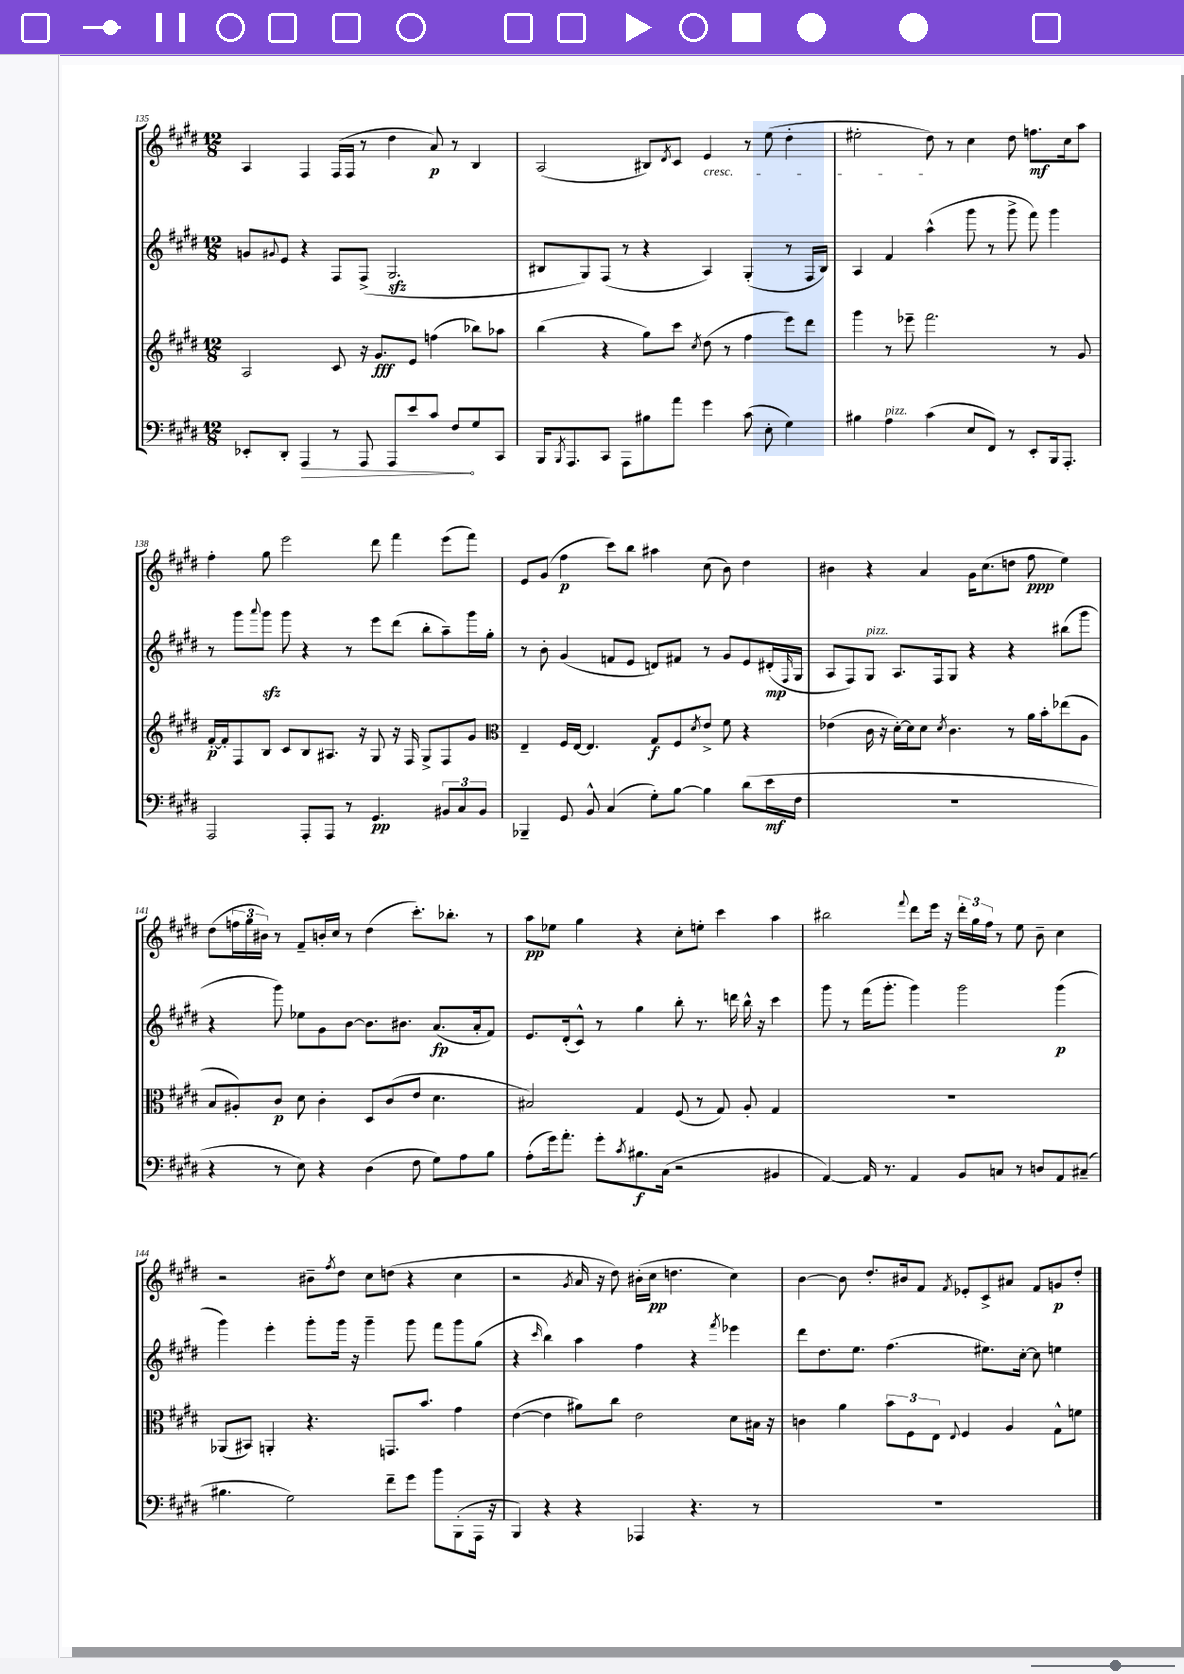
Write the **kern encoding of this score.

**kern	**kern	**kern	**kern
*staff4	*staff3	*staff2	*staff1
*clefF4	*clefG2	*clefG2	*clefG2
*k[f#c#g#d#]	*k[f#c#g#d#]	*k[f#c#g#d#]	*k[f#c#g#d#]
*M12/8	*M12/8	*M12/8	*M12/8
8EE-'/L	2A/	8g/L	4A/
.	.	8qqg#/	.
8DD#'/J	.	8e/J	.
4AAA/	.	4r	4F#/
8r	8c#/	8F#/L	(16F#/LL
.	.	.	16F#/JJ
8AAA/	16r	(8F#^/J	8r
.	8.g#/L	.	.
8AAA/L	.	2.G#/	4dd#\
8e/	8e/J	.	.
8c#/J	(4ff\	.	8a/)
8F#/L	.	.	8r
8G#/	8bb-\L)	.	4B/
8CC#/J	8aa-\J	.	.
=	=	=	=
16BBB/LK	(4bb\	8B#/L	(2A/
8qBBB/	.	.	.
8.AAA/	.	.	.
.	.	8G#/)	.
8CC#/J	4r	(8F#/J	.
8AAA\L	.	8r	.
8B#\	8gg#\L)	4r	8B#/L)
.	.	.	8qd#/
8a\J	8ccc#\J	.	8c#/J
.	8qcc#/	.	.
4g#\	(8dd#\	4A/)	4e/
.	8r	.	.
(8c#\	4ff#\	(4G#'/	8r
8E'\	.	.	(8ee\
4G#\)	8eee\L)	8r	4dd#'\
.	8ddd#\J	16F#/LL	.
.	.	16B#/JJ)	.
=	=	=	=
4B#\	4ggg#\	4A/	2ee#'\
4A\	8r	4f#/	.
.	8eee-~\	.	.
(4c#\	2.fff#\	(4aa^^\	8dd#\)
.	.	.	8r
8E/L	.	8ggg#\	4cc#\
8FF#/J)	.	8r	.
8r	.	8ggg#^\	8dd#\
8EE'/L	.	8fff#\)	8.ff\L
16BBB/k	8r	4ggg#\	.
8.AAA'/J	.	.	16cc#\k
.	8g#/	.	8aa\J
=	=	=	=
2AAA/	[16f#'/LL	8r	4ff#'\
.	16f#'/]J	.	.
.	8F#/	8ggg#\L	.
.	.	8qqaaa/	.
.	8B/J	8ggg#\J	8gg#\
.	8c#/L	8ggg#\	2eee\
8AAA'/L	8B/	4r	.
8AAA/J	8.A#/J	.	.
8r	.	8r	.
.	16r	.	.
4.GG#/	8G#/	8eee\L	8ddd#\
.	16r	(8ddd#\J	4fff#\
.	16F#/	.	.
.	8G#^/L	8bb'\L	.
12BB#/L	8F#/	8aa~\)	(8eee\L
12C#/	.	.	.
.	8g#/J	16ggg#\L	8fff#\J)
12BB#/J	.	.	.
.	.	16gg#'\JJ	.
=	=	=	=
*	*clefC3	*	*
4BBB-~/	4E~/	8r	8e/L
.	.	8b'\	(8g#/J
8GG#/	16F#/LL	(4g#/	4ff#\
.	[16E/JJ	.	.
8BB^^/	4.E/]	.	.
(4C#/	.	8f/L	8ccc#\L)
.	.	8e/J	8bb\J
8G#'\L)	8G#/L	8d/L)	4aa#\
[8B\J	8F#/	8f#/J	.
.	8qd#/	.	.
4B\]	8e^/J	8r	(8cc#\
.	8f#\	8g#/L	8b\)
(8d#\L	4r	8e/	4dd#\
16e\L	.	(16d#'/L	.
.	.	16qqF#/	.
16F#\JJ	.	16G#/JJ	.
=	=	=	=
1.r	(4e-\	8A/L	4b#\
.	.	8F#/)	.
.	16c#\	8G#/J	4r
.	16r	.	.
.	[16d#'\LL)	8.A/L	.
.	16d#\]J	.	.
.	8d#\J	.	4a/
.	.	16F#/k	.
.	8qd#/	.	.
.	4.c#\	8G#/J	.
.	.	4r	16g#\LK
.	.	.	(8.cc#\
.	8r	4r	8dd\J
.	16a\LL	.	8ff#\
.	16b'\J	.	.
.	(8ee-\	(8bb#\L	4ee\)
.	8A\J	8ggg#\J	.
=	=	=	=
4r	8B/L	4r	(8dd#\L
.	8A#'/)	.	24ff\L
.	.	.	24gg#\
.	.	.	24b#\JJ)
8r	8c#/J	8ggg#\)	8r
8E\)	8d#\	8ee-\L	8f#~/L
4r	4c#'\	8g#\	16b'/L
.	.	.	16cc#/JJ
.	.	[8b\J	8r
(4D#\	8D#/L	8.b\]L	(4dd#\
.	(8c#/	.	.
.	.	8.b#\J	.
8F#\	8e/J	.	8.ccc#'\L)
8G#\L)	4.d#\	(8.a/L	.
.	.	.	8.bb-'\J
8A\	.	.	.
.	.	16a'/k	.
8B\J	.	8f#/J)	8r
=	=	=	=
(8A'\L	2B#/)	8.e/L	8aa\L
16g#\k)	.	.	8ee-\J
8.a'\J	.	(16d#'/k	.
.	.	8c#^^/J)	4gg#\
8g#'\L	.	8r	.
8qc#/	.	.	.
8.B#\	4G#/	4gg#\	4r
(16C#\Jk	.	.	.
2r	(8F#/	8bb'\	8cc#'\L
.	8r	8.r	8ee'\J
.	8G#/)	.	4ccc#\
.	.	16ddd\	.
.	8A'/	16bb^^\	.
.	.	16r	.
4BB#/	4G#/	4ccc#\	4aa\
=	=	=	=
[4AA/)	1.r	8ggg#\	2bb#\
.	.	8r	.
16AA/]	.	(16fff#\LK	.
8.r	.	8.ggg#'\J	.
.	.	.	8qqfff#/
4AA/	.	4ggg#\)	8ddd#\L
.	.	.	16eee\Jk
.	.	.	16r
8BB/L	.	2ggg#\	24ddd#'\LL
.	.	.	24gg#\
.	.	.	24ff#\JJ
8C/J	.	.	8r
8r	.	.	8ee\
8D/L	.	.	8b~\
8AA/	.	(4ggg#\	4cc#\
(8C#~/J	.	.	.
=	=	=	=
4.B#\	(8AA-/L	4ggg#\)	2r
.	8BB#/J)	.	.
.	4AA'/	4eee'\	.
2G#\)	.	.	.
.	4.r	8ggg#'\L	8b#~\L
.	.	.	8qff#/
.	.	16ggg#\Jk	8dd#\J
.	.	16r	.
.	.	4ggg#~\	8cc#\L
8f#~\L	8.GG/L	.	(8dd\J
8g#\J	.	8ggg#\	4r
.	8.b/J	.	.
8b\L	.	8fff#\L	.
(8BBB'\	4g#\	8ggg#\	4cc#\
16AAA\Jk	.	(8gg#\J	.
16r	.	.	.
=	=	=	=
4BBB/)	([4e\	4r	2r
.	.	16qqccc#/	.
4r	4e\]	4bb\)	.
.	.	.	8qg#/
4r	8a#\L)	4aa\	16a/
.	.	.	16r
.	8cc#\J	.	8dd#\)
4AAA-/	2e\	4ff#\	(16b#'\LL
.	.	.	16cc#\JJ
.	.	.	4.dd\
4.r	.	4r	.
.	.	8qfff#/	.
.	8d#\L	4eee-\	4cc#\)
8r	16B#\Jk	.	.
.	16r	.	.
=	=	=	=
1.r	4c\	8ddd#\L	[4b\
.	.	8.dd#\	.
.	4a\	.	8b\]
.	.	8.ee\J	.
.	.	.	8.dd#'/L
.	12b\L	(4.ff#\	.
.	.	.	16b#/k
.	12F#\	.	.
.	.	.	8f#/J
.	12E\J	.	.
.	8qqE/	.	8qf#/
.	4F#/	.	8e-'/L
.	.	8.ee#\L)	8c#^/
.	4A/	.	8a#/J
.	.	[16cc#'\Jk	.
.	.	8cc#\]	8f#/L
.	8G#^^\L	4ee\	8g/
.	8f\J	.	8dd#'/J
==	==	==	==
*-	*-	*-	*-
